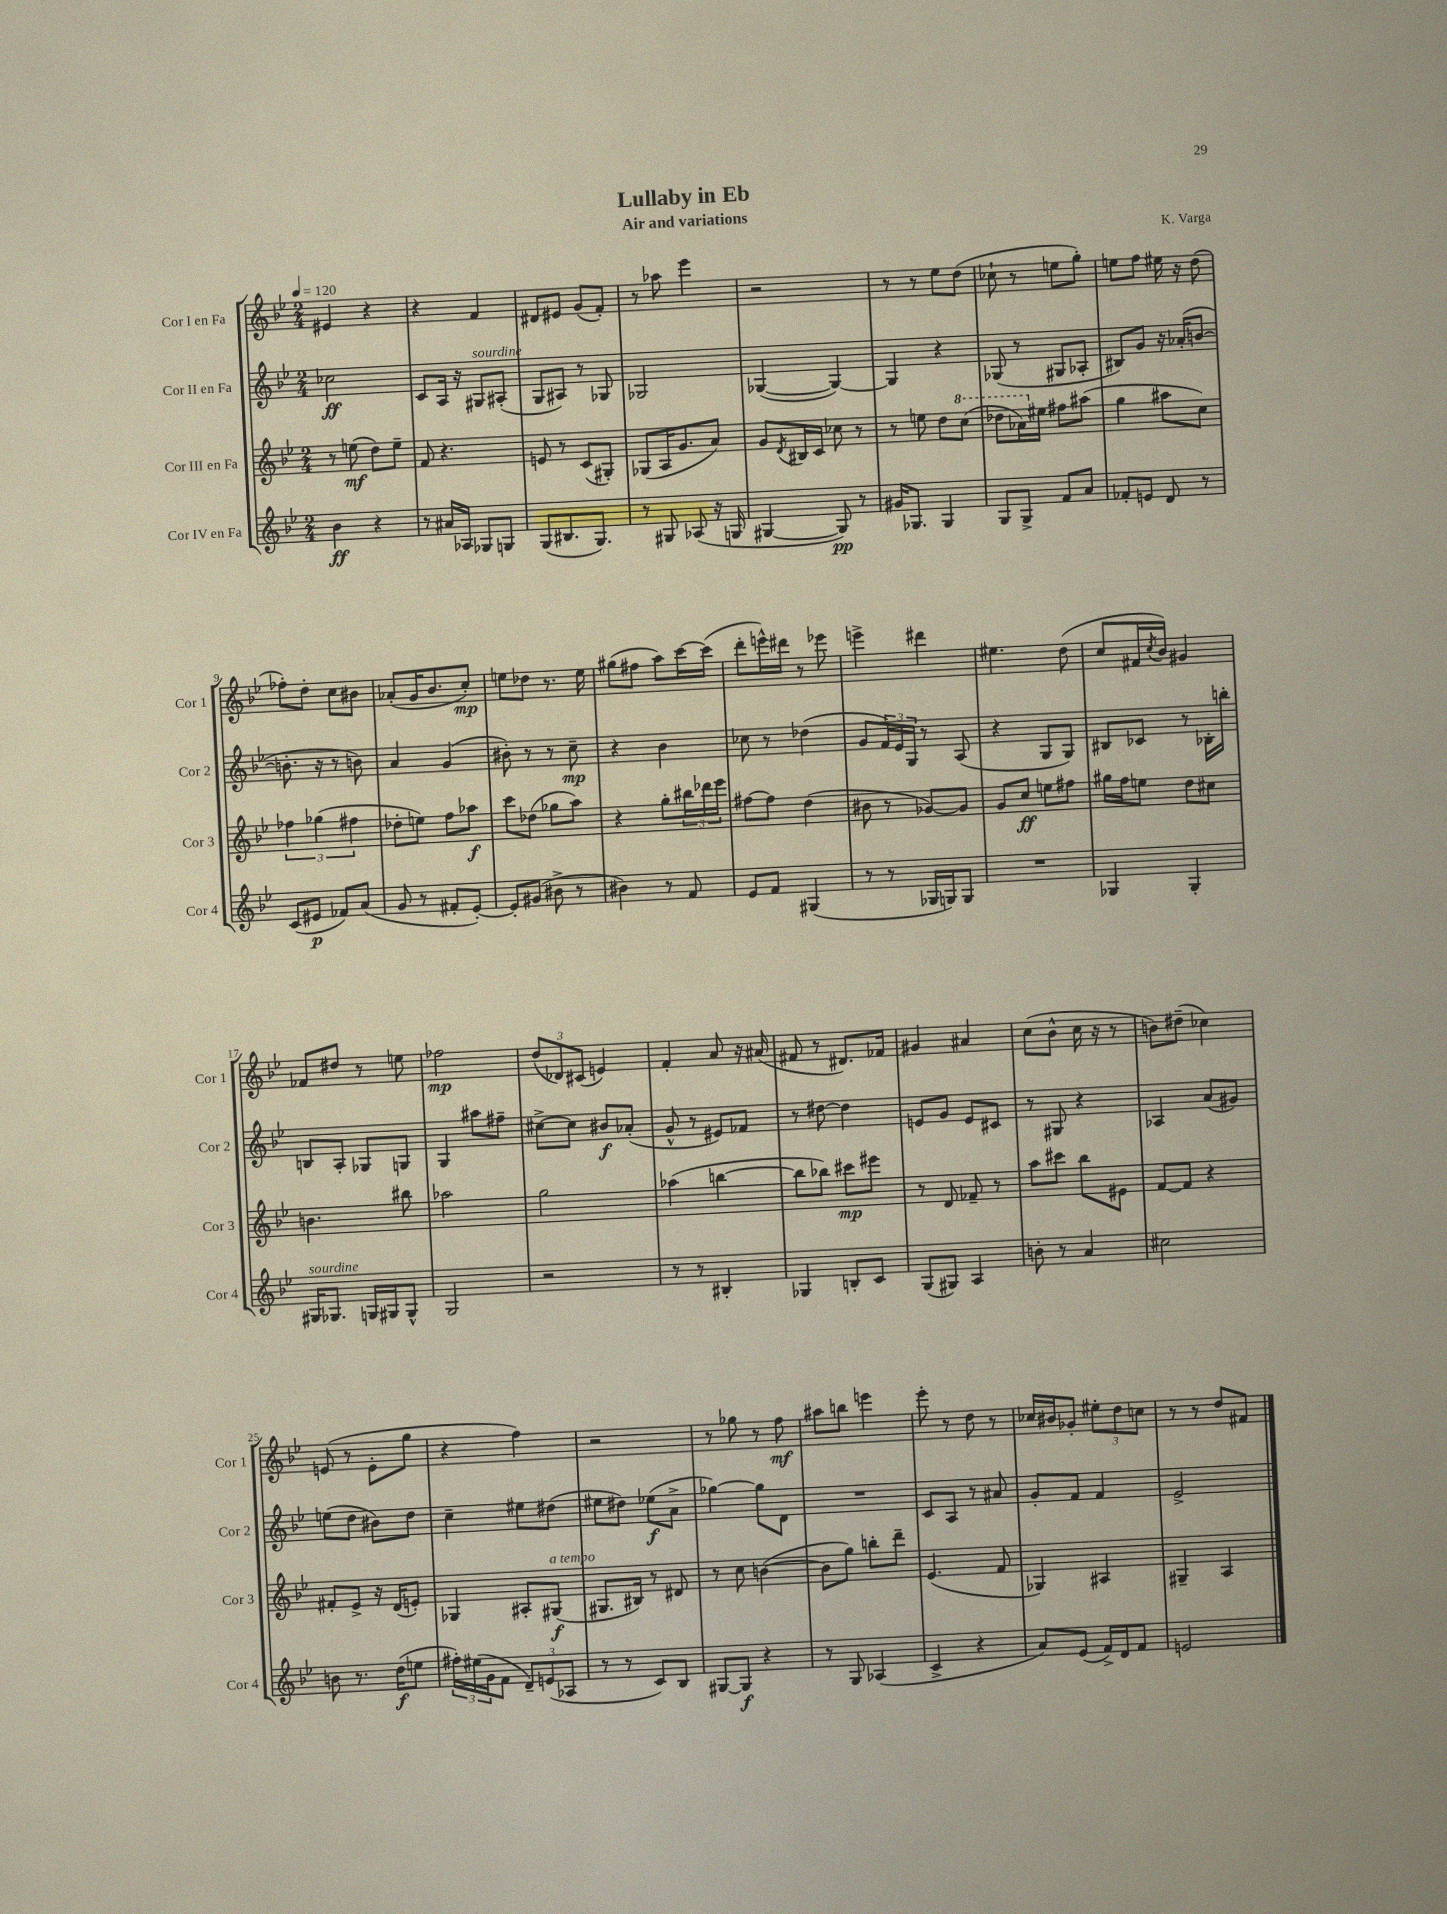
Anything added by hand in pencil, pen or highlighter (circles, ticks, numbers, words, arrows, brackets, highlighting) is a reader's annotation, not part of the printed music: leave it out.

**kern	**kern	**kern	**kern
*staff4	*staff3	*staff2	*staff1
*clefG2	*clefG2	*clefG2	*clefG2
*k[b-e-]	*k[b-e-]	*k[b-e-]	*k[b-e-]
*M2/4	*M2/4	*M2/4	*M2/4
*MM120	*MM120	*MM120	*MM120
4b-	8r	2cc-	4e#
.	(8ee	.	.
4r	8dd)	.	4r
.	8ee~	.	.
=	=	=	=
8r	8f	8c	4r
16a#	4.r	16A	.
16A-	.	16r	.
8G-	.	8G#	4f
8G	.	(8A#'	.
=	=	=	=
(8G	8e	8G	8d#
8.B#	8r	8A#)	8e#
.	(8c	8r	(8g
8.G)	.	.	.
.	8G#')	8G-	8f')
=	=	=	=
8r	(8G-	2G-	8r
8G#	16A	.	8aa-
.	8.g	.	.
(8A-	.	.	4eee-
16r	8a)	.	.
16G	.	.	.
=	=	=	=
[4G#	8g	([4G-	2r
.	8qd	.	.
.	16B#	.	.
.	16c	.	.
8G#])	8cc-	4G-_)	.
8r	8r	.	.
=	=	=	=
16g#	8r	4G-]	8r
8.G-	.	.	.
.	8ee	.	8r
4G-	8dd	4r	8ee-
.	(8ccc	.	(8dd
=	=	=	=
8G	8ddd-	(8G-	8cc-`
8G^	16aa-)	8r	8r
.	16ee#	.	.
8f	8ff#	8G#	8ee
8a	(8aa#	8A-'	8gg')
=	=	=	=
8f-'	4gg	8B#)	8ee
8e	.	8g	8ff
8d	8aa#	16r	16ee#
.	.	(16a-'	16r
8r	8cc)	[8b	(8dd
=	=	=	=
(8c	6ff-	8.b']	8ff-')
8e#	.	.	8dd'
.	(6gg-	.	.
.	.	16r	.
8f-)	.	8r	8cc
.	6ff#	.	.
(8a	.	8b)	8b#
=	=	=	=
8g	8dd-'	4a	(8a-'
8r	8ee)	.	16g
.	.	.	8.b-
8f#'	8ff	(4g	.
[8e-')	8aa-	.	8cc')
=	=	=	=
8e-']	8ccc	8b#')	8ee
(8g#	(8dd-	8r	8dd-
8b#^	8gg-	8r	8.r
8r	8aa)	8cc~	.
.	.	.	16ee
=	=	=	=
4b#)	4r	4r	(8gg#
.	.	.	8ff#
8r	8gg'	4b-	8aa)
8f	24bb#	.	[16ccc
.	24ddd-	.	.
.	.	.	(16ccc]
.	24eee-	.	.
=	=	=	=
8e-	[8ff#	8cc-	8ddd'
8f	8ff#]	8r	16eee^^)
.	.	.	16ddd#
(4G#	(4dd	(4dd-	8r
.	.	.	8eee-
=	=	=	=
8r	8b#	8g	4eee^
8r	8r	24f)	.
.	.	24e-	.
.	.	24G	.
16G-	[8g-)	8r	4ddd#
16G)	.	.	.
8G	8g-]	(8A	.
=	=	=	=
2r	8g	4r	4.ee#
.	8cc	.	.
.	8ee	8G	.
.	8ff#	8G)	(8dd
=	=	=	=
4G-	16gg#	8B#	8cc
.	16ff	.	.
.	8ee	8c-	16f#
.	.	.	8qcc
.	.	.	16b-)
4G-'	8dd	8r	4g#
.	8cc#	16B-'	.
.	.	16bb'	.
=	=	=	=
16G#	4.b	8B	8f-
8.G-	.	.	.
.	.	8A'	8dd#
16G	.	8G-	8r
16G#	.	.	.
8G#^^	8bb#	8G	8ee
=	=	=	=
2G	2aa-	4G	2ff-
.	.	8aa#	.
.	.	8ff#~	.
=	=	=	=
2r	2gg	[8cc#^	(12dd
.	.	.	12d-)
.	.	8cc#]	.
.	.	.	(12c#
.	.	8b#	4e)
.	.	(8a-'	.
=	=	=	=
8r	(4aa-	8g^^	4f'
8r	.	8r	.
4B#'	[4bb	8e#)	8a
.	.	8f-	16r
.	.	.	(16a#
=	=	=	=
4G-	8bb]	8r	8f#
.	8bb-)	[8dd#	8r
8B'	8ccc#	4dd#]	8.d#)
8c	8eee#	.	.
.	.	.	16f-
=	=	=	=
(8G	8r	8e	4g#
8G#)	8d	8g	.
4A	8f-~	8e	4a#
.	8r	8c#	.
=	=	=	=
8b'	8aa	8r	(8cc
8r	8ccc#	8G#	8b-^^
4a	8bb-	4r	16cc
.	.	.	16r
.	8e#	.	8r
=	=	=	=
2cc#	[8f	4A-	8b)
.	8f]	.	(8dd#~
.	4r	(8a	4cc-)
.	.	8g#)	.
=	=	=	=
8b	8f#'	(8ee	(8e
8.r	8e-^	8dd	8r
.	16r	8b#)	8e'
(16dd	(16d	.	.
8ee	8e')	8dd	8gg
=	=	=	=
24ff#')	4G-	4cc~	4r
(24ee#	.	.	.
24g	.	.	.
8f	.	.	.
12d~)	8A#'	8ee#	4ff)
(12e	.	.	.
.	(8G#	(8dd#	.
12A-	.	.	.
=	=	=	=
8r	8.G#	8ee#	2r
8r	.	8dd#)	.
.	16B#)	.	.
8c)	8r	(8ee-	.
8B-	8d#	8a^	.
=	=	=	=
[8G#	8r	[4gg-)	8r
8G#]	8cc	.	8gg-
4r	([4b	8gg-]	8r
.	.	8d	8ff
=	=	=	=
8r	8b]	2r	8aa#
8G	8gg)	.	8bb
(4A-	8bb'	.	4eee
.	8ddd~	.	.
=	=	=	=
4c^	(4.e-	8c	8eee-'
.	.	8A	8r
4r	.	8r	8dd
.	8f	8a#	8r
=	=	=	=
8a)	4G-)	8g'	16cc-
.	.	.	16b#
(8e-	.	8f	8g-'
16f^)	4A#	4f	12ee#'
16d	.	.	.
.	.	.	12dd
8f	.	.	.
.	.	.	12cc
=	=	=	=
2e	4G#~	2e-^	8r
.	.	.	8r
.	4A	.	8dd
.	.	.	8f#
==	==	==	==
*-	*-	*-	*-
